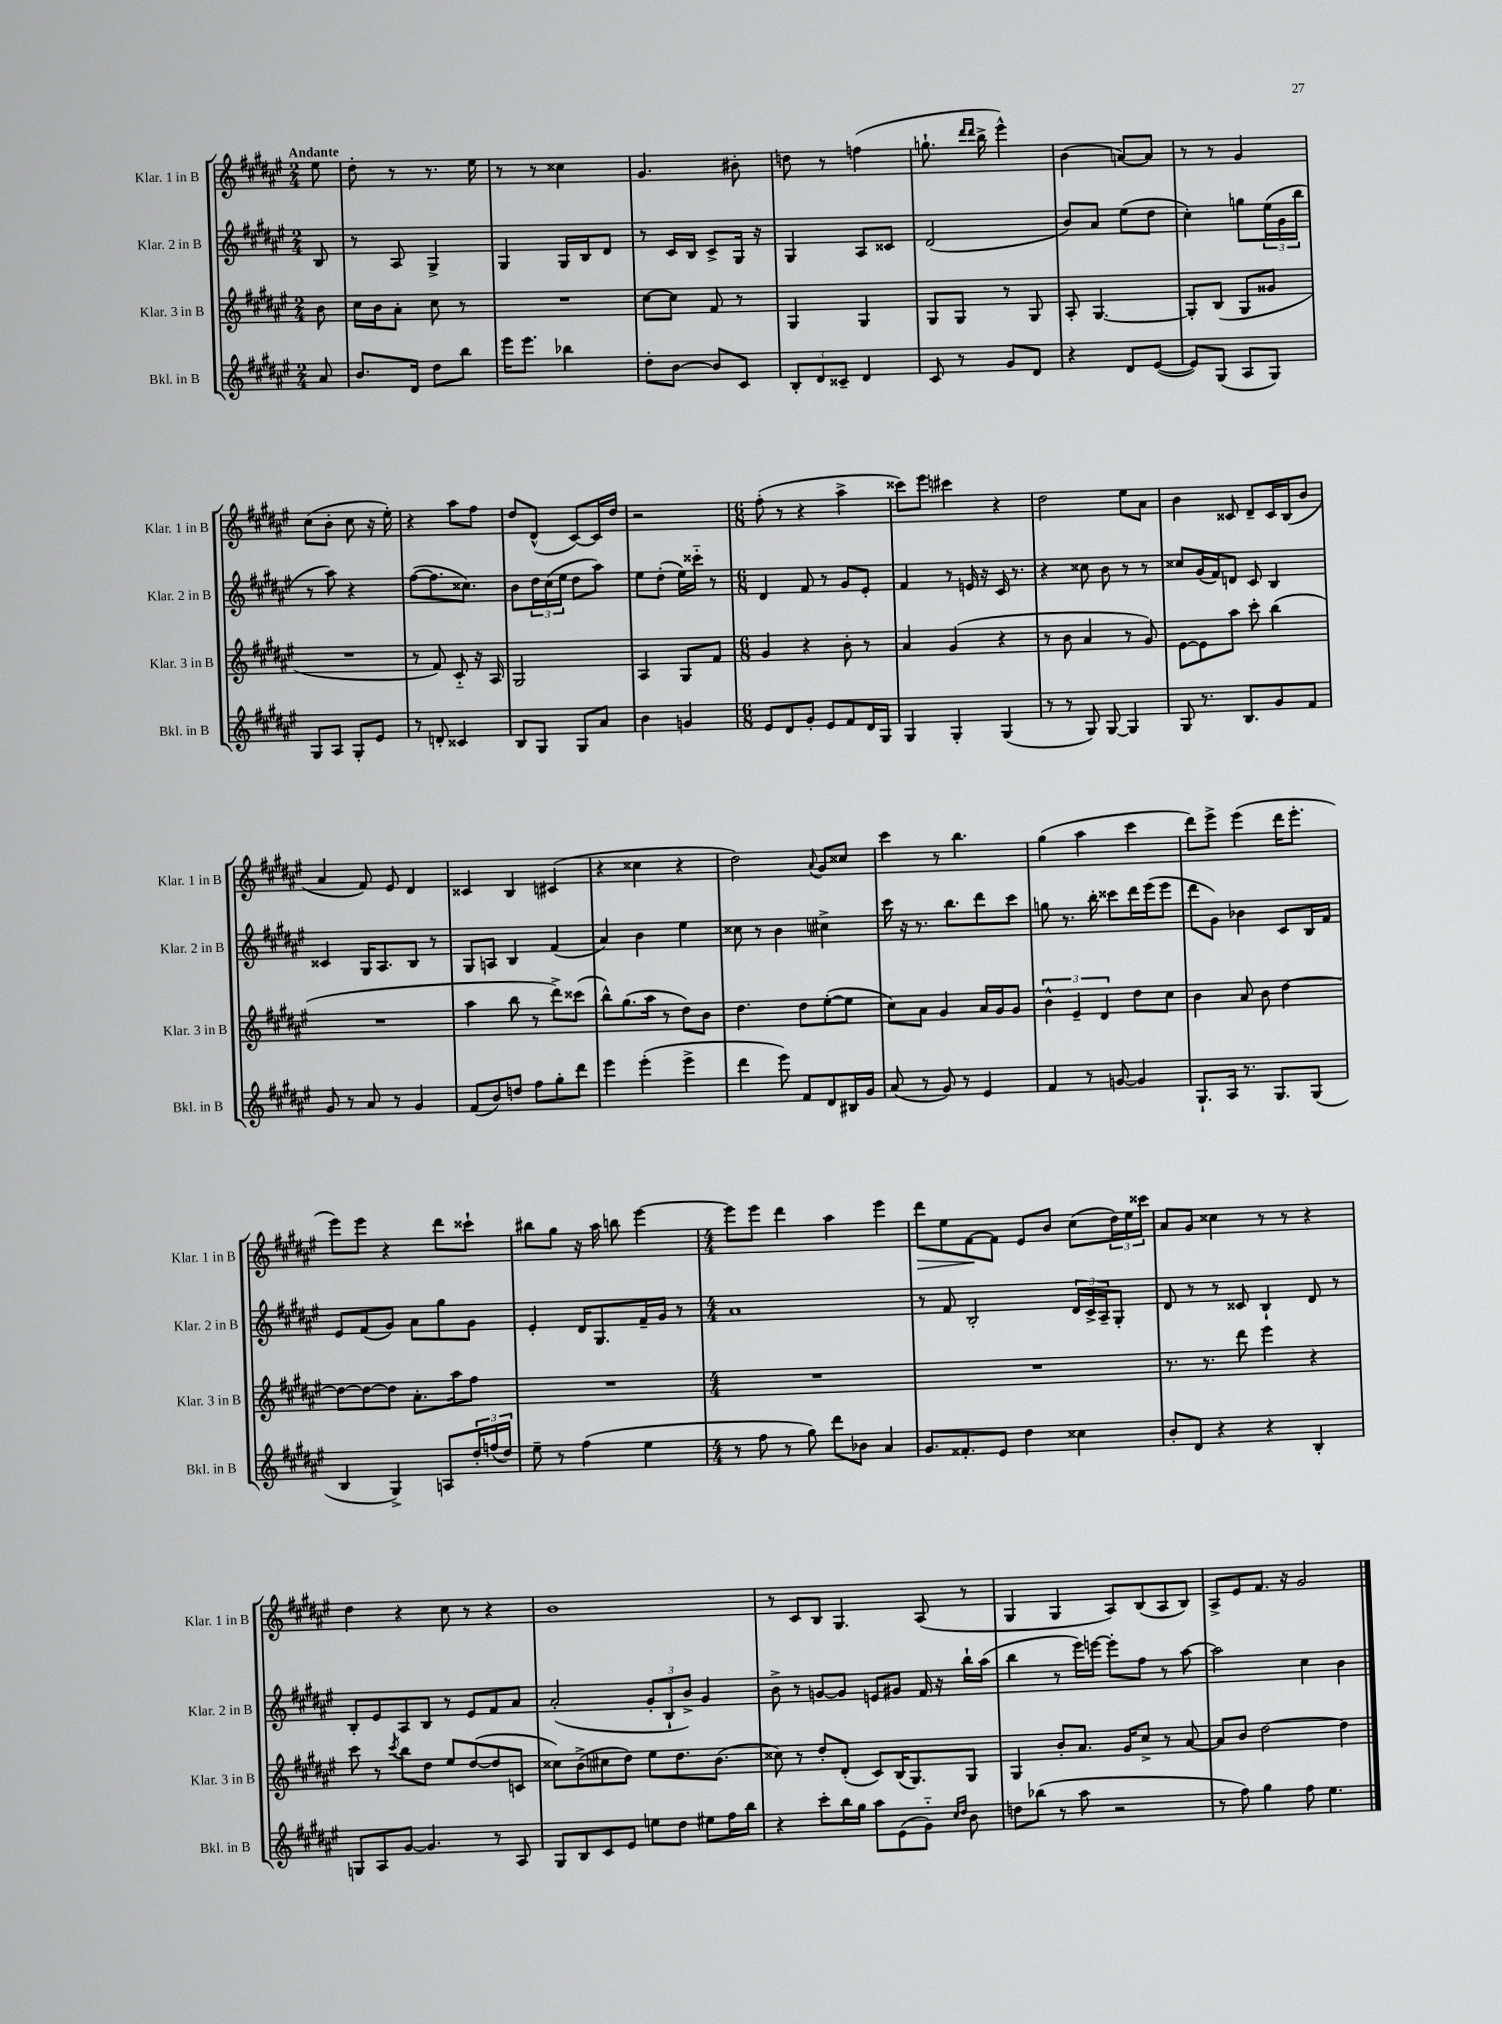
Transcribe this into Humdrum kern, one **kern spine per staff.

**kern	**kern	**kern	**kern
*staff4	*staff3	*staff2	*staff1
*clefG2	*clefG2	*clefG2	*clefG2
*k[f#c#g#d#a#e#]	*k[f#c#g#d#a#e#]	*k[f#c#g#d#a#e#]	*k[f#c#g#d#a#e#]
*M2/4	*M2/4	*M2/4	*M2/4
8a#	8b	8B	8ee#
=	=	=	=
8.b	16cc#	8r	8dd#'
.	16b	.	.
.	8a#'	8A#	8r
16d#	.	.	.
8dd#	8cc#	4G#^	8.r
8bb	8r	.	.
.	.	.	16ee#
=	=	=	=
16eee#	2r	4G#	8r
8.eee#	.	.	.
.	.	.	8r
4bb-	.	16G#	4cc##
.	.	16B	.
.	.	8d#	.
=	=	=	=
8dd#'	[8cc#	8r	4.g#
[8b	8cc#]	16c#	.
.	.	16B	.
8b]	8f#	8c#^	.
8c#	8r	16G#	8b#'
.	.	16r	.
=	=	=	=
12B'	4G#	4G#	8dd
12d#	.	.	.
.	.	.	8r
12c##~	.	.	.
4d#	4G#	8A#	(4ff
.	.	8c##	.
=	=	=	=
8c#	8G#	(2d#	8.gg`
8r	8G#	.	.
.	.	.	16qqddd#
.	.	.	16qqddd#
.	.	.	16bb^
8g#	8r	.	4eee#^^)
8d#	8G#	.	.
=	=	=	=
4r	8A#'	8b)	(4b
.	[4.G#	8a#	.
8d#	.	(8ee#	[8a)
([8e#	.	8dd#	8a]
=	=	=	=
8e#])	8G#']	4cc#')	8r
(8G#	(8B	.	8r
8A#	8G#	8gg	4g#
8G#)	8g##	(24ee#	.
.	.	24g#	.
.	.	24bb	.
=	=	=	=
8G#	2r	8r	(8cc#
8A#	.	8aa#)	8b'
8G#'	.	4r	8cc#
8e#	.	.	16r
.	.	.	16ee#')
=	=	=	=
8r	8r	([8ff#	4r
8d'	8f#)	8.ff#]	.
4c##	8c#'~	.	8aa#
.	.	8.cc##)	.
.	16r	.	8ff#
.	16A#	.	.
=	=	=	=
8B	2G#	8b	8dd#
8G#	.	24dd#	(8d#^^
.	.	(24cc#	.
.	.	24ee#	.
8G#	.	8dd#	[8c#)
8a#	.	8aa#)	16c#]
.	.	.	16dd#
=	=	=	=
4b	4A#	8ee#	2r
.	.	(8dd#'	.
4g	8G#	16ee#)	.
.	.	16ccc##'~	.
.	8f#	8r	.
=	=	=	=
*M6/8	*M6/8	*M6/8	*M6/8
8e#	4g#	4d#	(8ff#'
8d#	.	.	8r
8g#'	4r	8f#	4r
8e#	.	8r	.
8f#	8b'	8g#	4aa#^
16d#	8r	8e#'	.
16G#	.	.	.
=	=	=	=
4G#	4a#	4f#	8ccc##)
.	.	.	8eee#
4G#'	(4g#	8r	4ccc#
.	.	16e	.
.	.	16r	.
(4G#	4r	16c#	4r
.	.	8.r	.
=	=	=	=
8r	8r	4r	2dd#
8r	8b	.	.
8G#)	4a#	8cc##	.
[8G#	.	8b	.
4G#]	8r	8r	8ee#
.	8g#)	8r	8a#
=	=	=	=
8G#	[8e#	8cc##	4b
8.r	8e#]	(16g#	.
.	.	16f#)	.
.	8aa#	8d	8c##
8.B	.	.	.
.	8ccc#'	8c#	8d#~
8g#	(4bb	4B	16c##
.	.	.	(16B
8f#	.	.	8b
=	=	=	=
8g#	2.r	4c##	4a#
8r	.	.	.
8a#	.	16G#	8f#)
.	.	8.A#	.
8r	.	.	8e#
4g#	.	8B	4d#
.	.	8r	.
=	=	=	=
(8f#	4aa#	8G#	4c##
8b)	.	8A	.
8dd	8bb	4B	4B
8ff#	8r	.	.
8gg#'	8ddd#^)	(4f#	(4c#
8ddd#	(8ccc##	.	.
=	=	=	=
4eee#	8bb^^)	4a#)	4r
.	(8.gg#	.	.
(4eee#'	.	4b	4cc##
.	16aa#	.	.
.	8r	.	.
4eee#^	8dd#)	4ee#	4r
.	8b	.	.
=	=	=	=
4ddd#	4.dd#	8cc##	2dd#)
.	.	8r	.
8eee#)	.	4b	.
8f#	8dd#	.	.
.	.	.	8qqa#
8d#	([8ee#'	4cc#^	8g#
16B#	8ee#]	.	8cc##
16g#	.	.	.
=	=	=	=
(8a#	8cc#)	16ccc#	4ccc#
.	.	16r	.
8r	8a#	8.r	.
8g#)	4g#	.	8r
.	.	8.bb	.
8r	.	.	4.bb
4e#	16a#	8ddd#	.
.	16g#	.	.
.	8g#	8ccc#	.
=	=	=	=
4f#	6b^^	8gg	(4gg#
.	.	8.r	.
.	6e#~	.	.
8r	.	.	4aa#
.	.	16bb'	.
.	6d#	.	.
[8g	.	8ccc##	.
4g]	8dd#	16ddd#	4ccc#
.	.	(16eee#	.
.	8cc#	8eee#	.
=	=	=	=
8.G#`	4b	8ddd#	8ddd#)
.	.	8g#)	8eee#^
16A#	.	.	.
8.r	8a#	4b-	(4eee#
.	8b	.	.
8.G#	.	.	.
.	[4dd#	8c#	16ddd#
.	.	.	8.eee#'
(8G#	.	16B	.
.	.	16f#	.
=	=	=	=
4B	8dd#_	8e#	8eee#)
.	8dd#_	(8f#	8eee#
4G#^)	8dd#]	8g#)	4r
.	8.a#'	8a#	.
8A	.	8gg#	8ddd#
.	16aa#	.	.
24dd#'	8ff#	8g#	8ccc##`
(24ff	.	.	.
24dd#)	.	.	.
=	=	=	=
8ee#~	2.r	4e#'	8bb#
8r	.	.	8gg#
(4ff#	.	16d#	16r
.	.	8.G#	16aa#
.	.	.	8bb
4ee#	.	16f#~	[4eee#
.	.	16g#	.
.	.	8r	.
=	=	=	=
*M4/4	*M4/4	*M4/4	*M4/4
8r	1r	1a#	8eee#]
8ff#	.	.	8eee#
8r	.	.	4ddd#
8gg#)	.	.	.
8ddd#	.	.	4aa#
8b-	.	.	.
4a#	.	.	4eee#
=	=	=	=
8.g#	1r	8r	8ddd#
.	.	8f#	8ee#
8.f##'	.	.	.
.	.	2B'	[8f#
8e#	.	.	8f#]
4dd#	.	.	8e#
.	.	.	8b
4cc##	.	24d#	(8cc#
.	.	24c#^	.
.	.	24A#~	.
.	.	8G#'	24dd#)
.	.	.	24ee#
.	.	.	24ccc##
=	=	=	=
8b'	8.r	8d#	8a#
8d#	.	8r	8g#
.	8.r	.	.
4r	.	8r	4cc##
.	8ddd#	8c##	.
4r	4eee#	4B`	8r
.	.	.	8r
4B'	4r	8d#	4r
.	.	8r	.
=	=	=	=
8G	8ccc#	8B'	4dd#
8A#	8r	8e#	.
.	8qccc#	.	.
[8g#	8bb	8A#	4r
4.g#]	8dd#	8B	.
.	8ee#	8r	8cc#
.	([8dd#	8e#	8r
8r	8dd#]	8f#	4r
8A#	8c	8a#	.
=	=	=	=
8G#	8cc##)	(2a#'	1b
8B	(8b^	.	.
8c#	8cc#	.	.
8e#	8dd#)	.	.
8ee	8ee#	12g#'	.
.	.	12B`	.
8dd#	8.dd#	.	.
.	.	12b^)	.
8ee#	.	4g#	.
.	(8.b	.	.
16ff#	.	.	.
16bb	.	.	.
=	=	=	=
4r	8cc##)	8b^	8r
.	8r	8r	8c#
8ccc#'	8dd#'	[8g	8B
16bb	(8d#'	8g]	4.G#
16gg#	.	.	.
8aa#	8c#)	8e	.
(8e#	(16B	8g#	.
.	8.G#)	.	.
8g#'~)	.	16f#	(8A#
.	.	16r	.
16qqcc#	.	.	.
16qqdd#	.	.	.
8b	8G#	16bb`	8r
.	.	(16aa#	.
=	=	=	=
8dd	4G#	4bb	4G#
(8bb-	.	.	.
8r	8b'	8r	4G#
8aa#	8.a#	16eee#)	.
.	.	[16eee	.
2r	.	8eee']	8A#)
.	16g#	.	.
.	8cc#^	8ff#	(8B
.	8r	8r	8A#
.	[8a#	[8aa#	8B)
=	=	=	=
8r	8a#]	2aa#]	8A#^
8ff#)	8b	.	8e#
4gg#	[2dd#	.	8.f#
.	.	.	16r
8ff#	.	4cc#	2g#
4.ee#	.	.	.
.	4dd#]	4b	.
==	==	==	==
*-	*-	*-	*-
